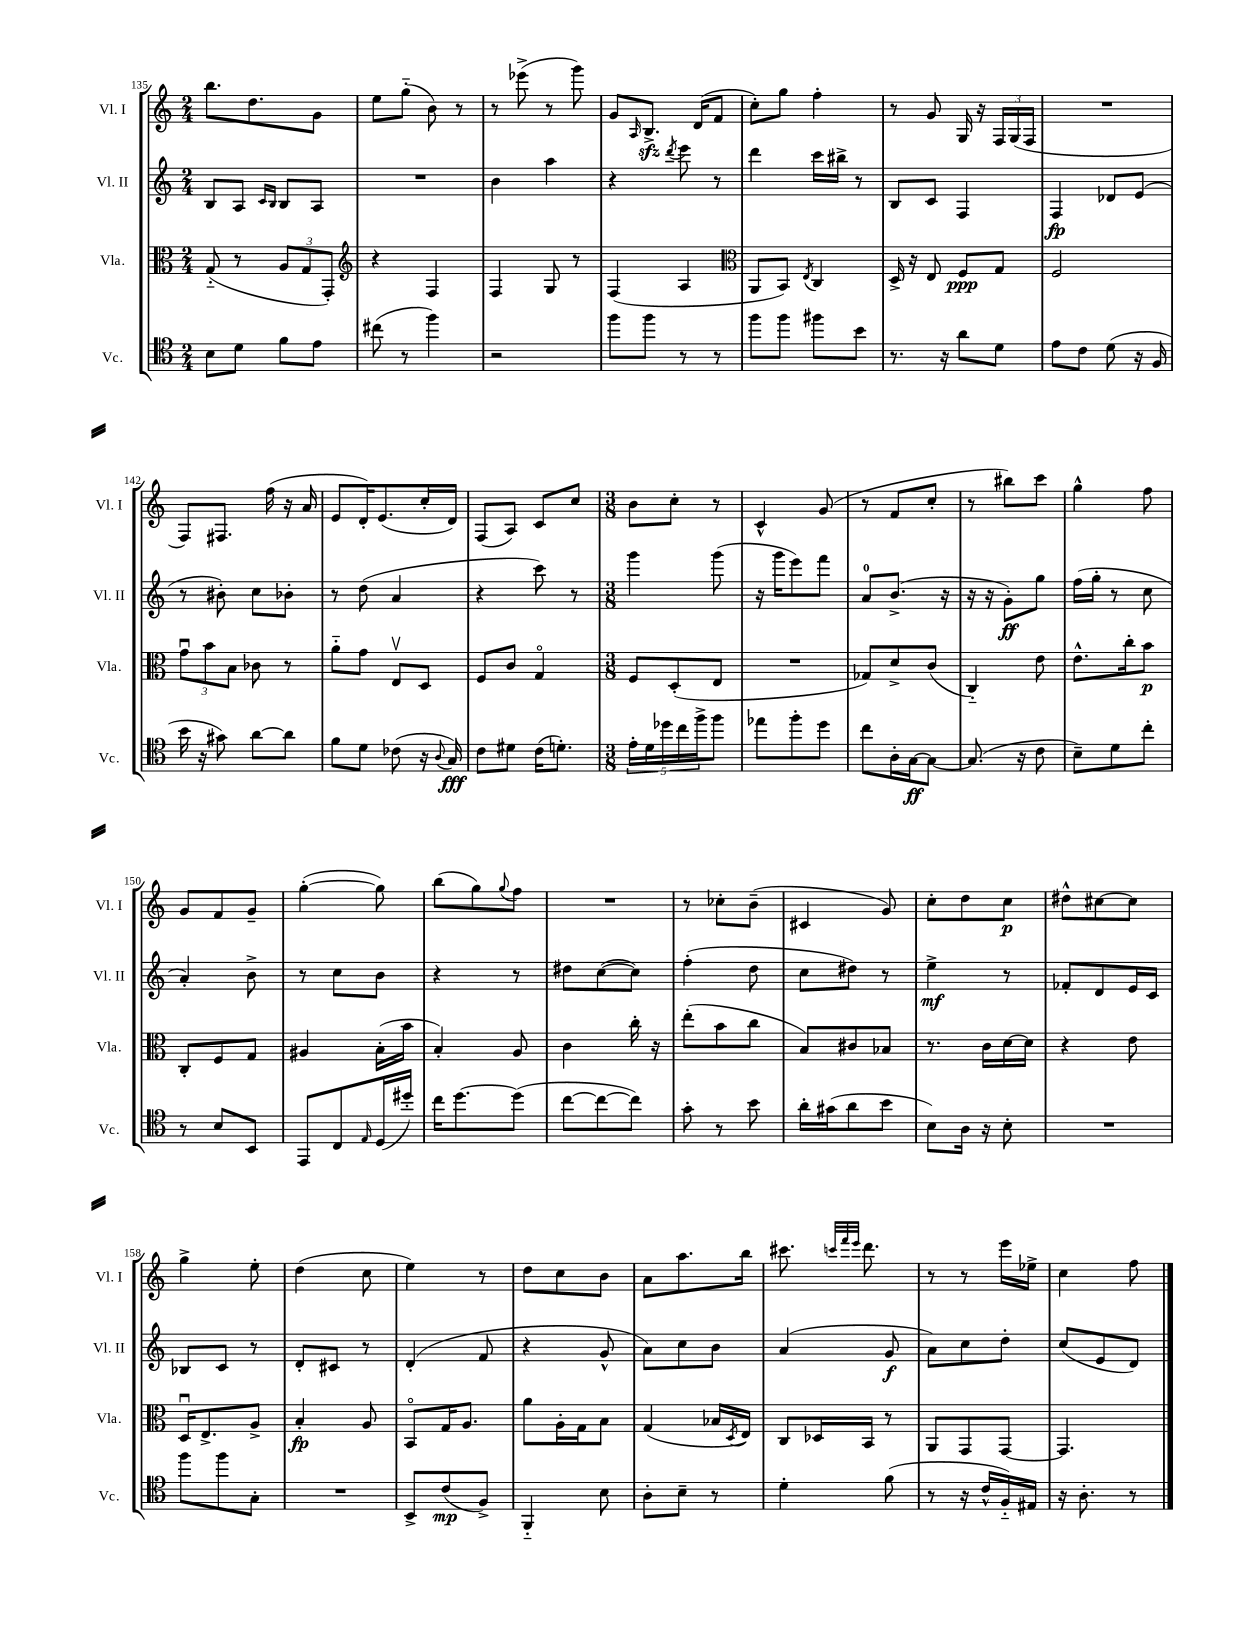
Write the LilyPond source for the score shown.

<<
\new StaffGroup <<
\new Staff = "s0" \with { instrumentName = "Vl. I" shortInstrumentName = "Vl. I" } {
    \clef treble \key c \major \numericTimeSignature \time 2/4
    b''8. d''8. g'8 |
    e''8 g''8-_( b'8) r8 |
    r8 ees'''8->( r8 g'''8) |
    g'8 \grace { a16 } b8.->\sfz d'16( f'8 |
    c''8-.) g''8 f''4-. |
    r8 g'8 g16 r16 \tuplet 3/2 { f16 g16( f16 } |
    R2 |
    f8) fis8. f''16( r16 a'16 |
    e'8 d'16-.) e'8.( c''16-. d'16) |
    f8( a8) c'8 c''8 |
    \numericTimeSignature \time 3/8 b'8 c''8-. r8 |
    c'4-^ g'8( |
    r8 f'8 c''8-. |
    r8 bis''8) c'''8 |
    g''4-^ f''8 |
    g'8 f'8 g'8-- |
    g''4~-.( g''8) |
    b''8( g''8) \appoggiatura { g''8 } f''8 |
    R4. |
    r8 ces''8-. b'8--( |
    cis'4 g'8) |
    c''8-. d''8 c''8\p |
    dis''8-^ cis''8~ cis''8 |
    g''4-> e''8-. |
    d''4( c''8 |
    e''4) r8 |
    d''8 c''8 b'8 |
    a'8 a''8. b''16 |
    cis'''8. \grace { c'''32 f'''32 e'''32 } d'''8. |
    r8 r8 e'''16 ees''16-> |
    c''4 f''8 \bar "|." |
}
\new Staff = "s1" \with { instrumentName = "Vl. II" shortInstrumentName = "Vl. II" } {
    \clef treble \key c \major \numericTimeSignature \time 2/4
    b8 a8 \grace { c'16 b16 } b8 a8 |
    R2 |
    b'4 a''4 |
    r4 \acciaccatura { d'''8 } e'''8 r8 |
    d'''4 c'''16 bis''16-> r8 |
    b8 c'8 f4 |
    f4\fp des'8 e'8( |
    r8 bis'8-.) c''8 bes'8-. |
    r8 d''8( a'4 |
    r4 c'''8) r8 |
    \numericTimeSignature \time 3/8 g'''4 g'''8( |
    r16 g'''16 e'''8) f'''8 |
    a'8-0 b'8.->( r16 |
    r16 r16 g'8-.\ff) g''8 |
    f''16( g''16-. r8 c''8 |
    a'4-.) b'8-> |
    r8 c''8 b'8 |
    r4 r8 |
    dis''8 c''8~( c''8) |
    f''4-.( d''8 |
    c''8 dis''8) r8 |
    e''4->\mf r8 |
    fes'8-. d'8 e'16 c'16 |
    bes8 c'8 r8 |
    d'8-. cis'8 r8 |
    d'4-.( f'8 |
    r4 g'8-^ |
    a'8) c''8 b'8 |
    a'4( g'8\f |
    a'8) c''8 d''8-. |
    c''8( e'8 d'8) \bar "|." |
}
\new Staff = "s2" \with { instrumentName = "Vla." shortInstrumentName = "Vla." } {
    \clef alto \key c \major \numericTimeSignature \time 2/4
    g8-_( r8 \tuplet 3/2 { a8 g8 g,8-.) } |
    \clef treble r4 f4 |
    f4 g8 r8 |
    f4( a4 |
    \clef alto a,8 b,8) \acciaccatura { e8 } c4 |
    d16-> r16 e8 f8\ppp g8 |
    f2 |
    \tuplet 3/2 { g'8\downbow b'8 b8 } ces'8 r8 |
    a'8-_ g'8 e8\upbow d8 |
    f8 c'8 g4\flageolet |
    \numericTimeSignature \time 3/8 f8 d8-.( e8 |
    R4. |
    ges8) d'8-> c'8( |
    c4-_) e'8 |
    e'8.-^ c''16-. b'8\p |
    c8-. f8 g8 |
    ais4 b16-.( b'16 |
    b4-.) a8 |
    c'4 c''16-. r16 |
    e''8-.( b'8 c''8 |
    b8) cis'8 bes8 |
    r8. c'16 d'16~ d'16 |
    r4 e'8 |
    d16\downbow e8.-> a8-> |
    b4-.\fp a8 |
    b,8\flageolet g16 a8. |
    a'8 a16-. g16 b8 |
    g4( bes16 \acciaccatura { d8 } e16) |
    c8 des16 b,16 r8 |
    a,8 g,8 g,8~ |
    g,4. \bar "|." |
}
\new Staff = "s3" \with { instrumentName = "Vc." shortInstrumentName = "Vc." } {
    \clef tenor \key c \major \numericTimeSignature \time 2/4
    b8 d'8 f'8 e'8 |
    cis''8( r8 f''4) |
    r2 |
    f''8 f''8 r8 r8 |
    f''8 f''8 fis''8 b'8 |
    r8. r16 a'8 d'8 |
    e'8 c'8 d'8( r16 f16 |
    b'16 r16 gis'8) a'8~ a'8 |
    f'8 d'8 ces'8( r16 \appoggiatura { a8 } g16\fff) |
    c'8 dis'8 c'16( d'8.-.) |
    \numericTimeSignature \time 3/8 \tuplet 5/4 { e'16-. d'16 des''16 c''16 f''16-> } f''8 |
    ees''8 f''8-. d''8 |
    c''8 a16-. g16~\ff g8~ |
    g8.( r16 c'8 |
    b8--) d'8 c''8-. |
    r8 b8 b,8 |
    e,8 c8 \grace { e16 } d16( dis''16-.) |
    c''16 d''8.~ d''8( |
    c''8~ c''8~ c''8) |
    g'8-. r8 b'8 |
    a'16-. gis'16( a'8 b'8 |
    b8) a16 r16 b8-. |
    R4. |
    f''8 f''8 g8-. |
    R4. |
    b,8-> c'8\mp( f8->) |
    f,4-_ b8 |
    a8-. b8-- r8 |
    d'4-. f'8( |
    r8 r16 c'16-^ f16-_) eis16 |
    r16 a8.-. r8 \bar "|." |
}
>>
>>
\layout { \context { \Score currentBarNumber = #135 } }
